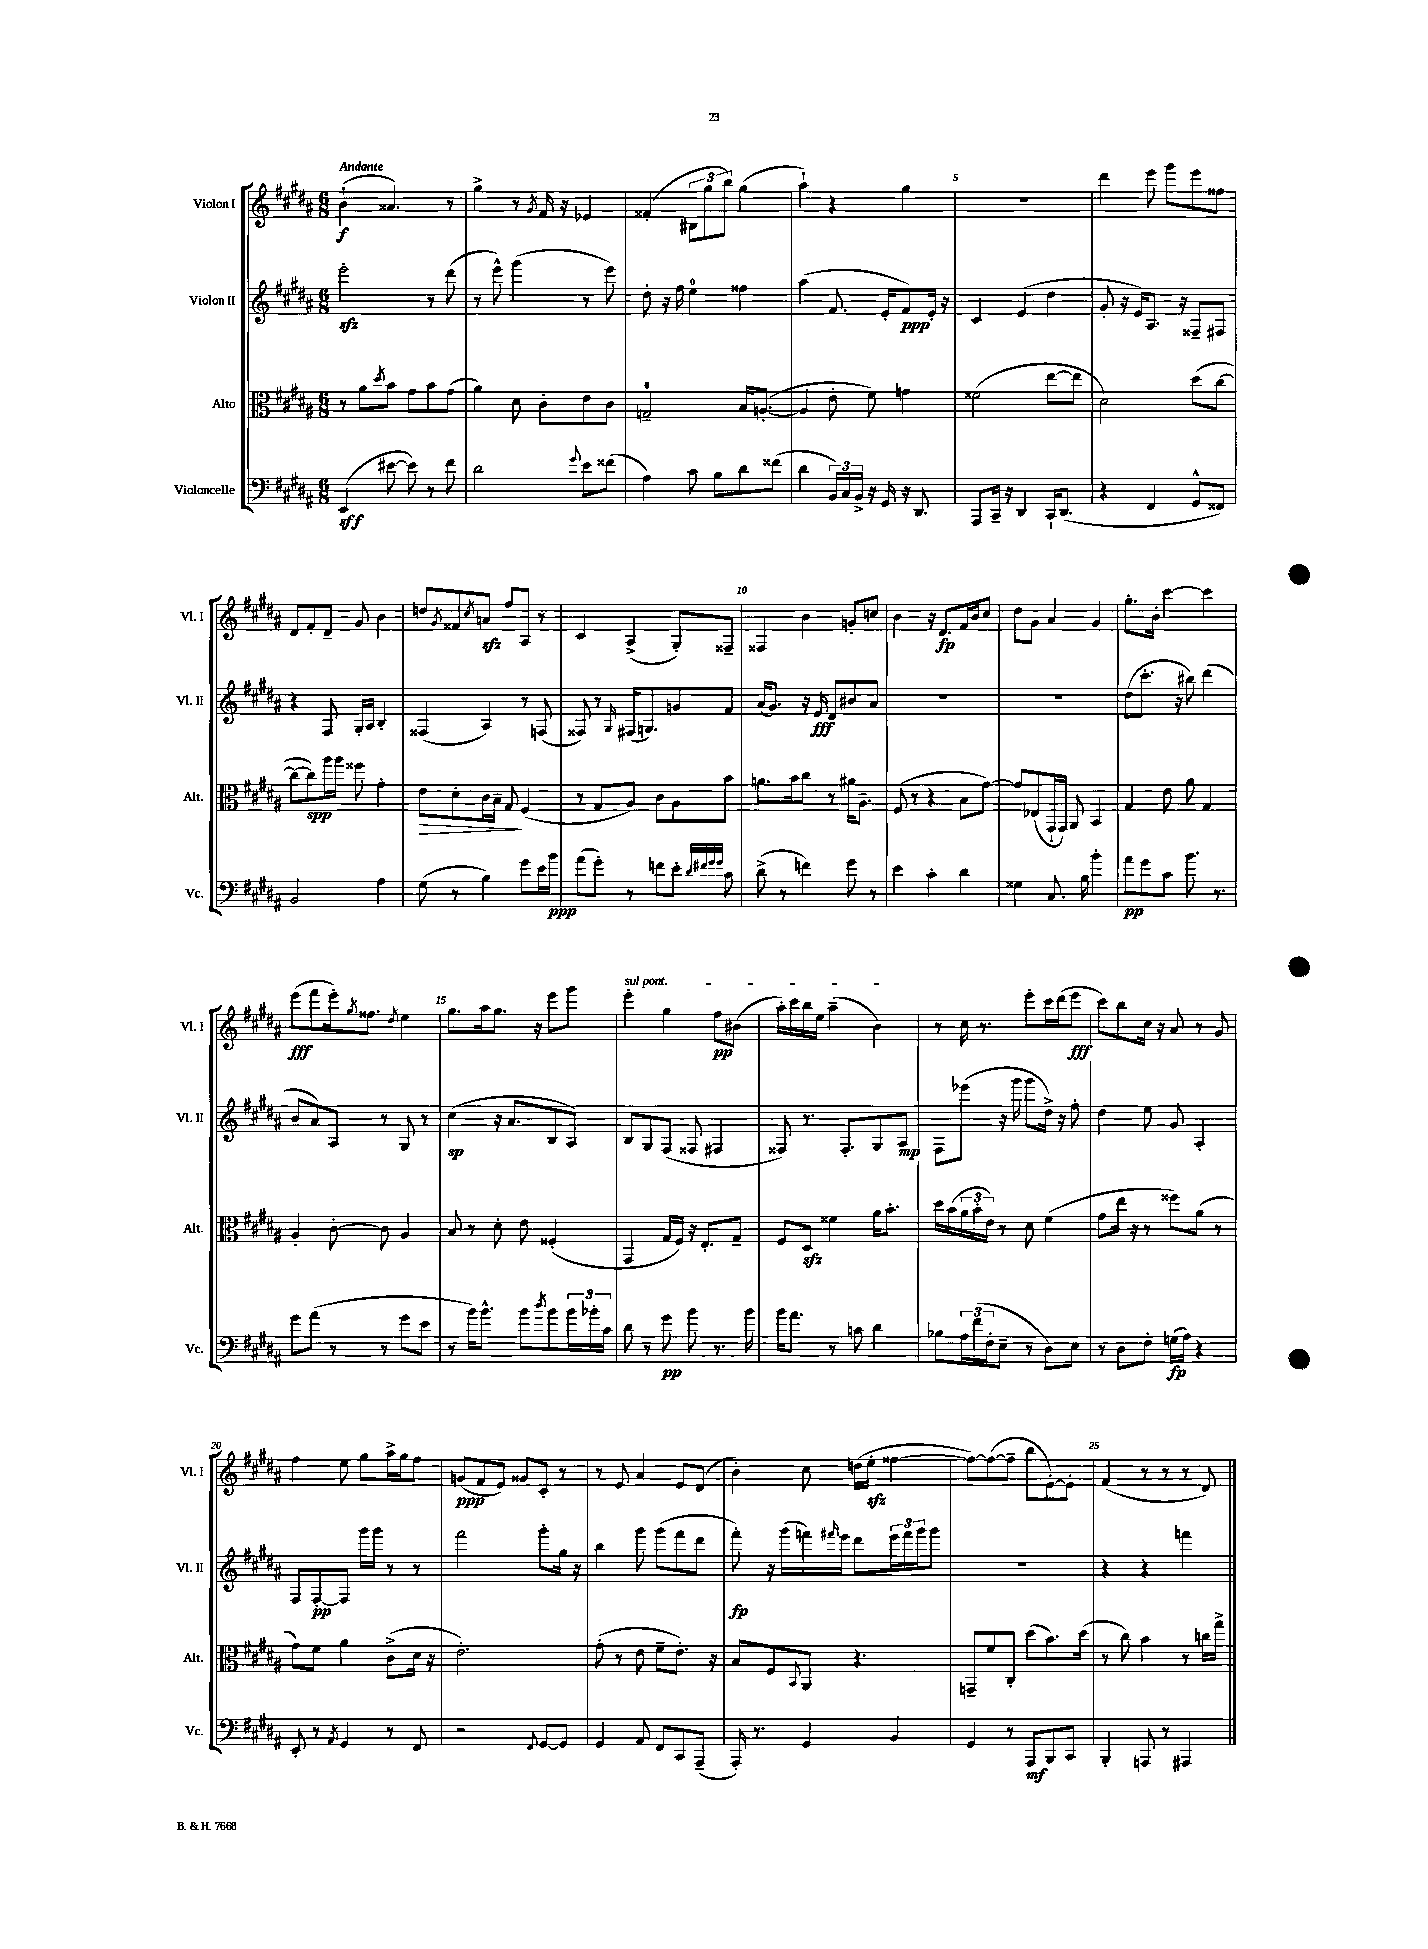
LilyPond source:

<<
\new StaffGroup <<
\new Staff = "s0" \with { instrumentName = "Violon I" shortInstrumentName = "Vl. I" } {
    \clef treble \key b \major \numericTimeSignature \time 6/8 \tempo "Andante"
    b'4-!\f( aisis'4.) r8 |
    gis''4-> r8 \acciaccatura { gis'8 } fis'16 r16 ees'4 |
    fisis'4-.( \tuplet 3/2 { bis8 gis''8 b''8) } gis''4( |
    ais''4-!) r4 gis''4 |
    R2. |
    dis'''4 e'''8 gis'''8 e'''8 fisis''8 |
    dis'8 fis'8-. dis'8-- gis'8 b'4 |
    d''8 \acciaccatura { gis'8 } fisis'8 \acciaccatura { cis''8 } a'8\sfz fis''8 ais8 r8 |
    cis'4 ais4->( gis8-.) fisis8-- |
    fisis4 b'4 g'8-. c''8 |
    b'4 r16 dis'8.\fp fis'16 b'16 cis''8 |
    dis''8 gis'8 ais'4 gis'4 |
    gis''8.-. b'16-. cis'''4~ cis'''4 |
    e'''8\fff( fis'''8 e'''16-.) \acciaccatura { gis''8 } fisis''8. \acciaccatura { dis''8 } e''4 |
    gis''8. ais''16 gis''8. r16 e'''8 gis'''8 |
    \once \override TextSpanner.bound-details.left.text = \markup { \italic "sul pont." } e'''4-.\startTextSpan gis''4 fis''8\pp bis'8( |
    ais''16-.) cis'''16 b''16 e''16 ais''4--( b'4\stopTextSpan) |
    r8 cis''16 r8. e'''8-. cis'''16 dis'''16( e'''8\fff |
    cis'''8) b''8 cis''16 r16 ais'8 r8 gis'8 |
    fis''4 e''8 gis''8 ais''16-> gis''16 fis''8 |
    g'8\ppp( fis'8 e'8) gisis'8 cis'8-. r8 |
    r8 e'8 ais'4 e'8 dis'8( |
    b'4-.) cis''8 d''16( e''16-.\sfz fisis''4~ |
    fisis''8~) fisis''8~( fisis''8-- b''8 e'8~-.) e'8-. |
    fis'4( r8 r8 r8 dis'8) \bar "|." |
}
\new Staff = "s1" \with { instrumentName = "Violon II" shortInstrumentName = "Vl. II" } {
    \clef treble \key b \major \numericTimeSignature \time 6/8
    e'''2-.\sfz r8 dis'''8( |
    r8 e'''8-^) gis'''4( r8 e'''8) |
    dis''8-. r16 fis''16 e''4-0 fisis''4 |
    ais''4( fis'8. e'16-. fis'8\ppp) e'16-. r16 |
    cis'4 e'4( dis''4 |
    gis'8-. r16 e'16) ais8. r16 fisis8-- fis8 |
    r4 fis8 gis16-. ais16 b4-. |
    fisis4( ais4) r8 f8( |
    fisis8) r8 \grace { gis16 } fis16( g8.) g'8 fis'8 |
    ais'16( gis'8.) r16 e'16\fff dis'8 bis'8 ais'8 |
    R2. |
    R2. |
    dis''8( cis'''8.-. r16 bis''8) dis'''4( |
    b'8 ais'8) ais8 r8 gis8 r8 |
    cis''4\sp( r16 ais'8. b8 ais8) |
    b8 gis8 fis8( fisis8 fis4 |
    fisis8) r8. fisis8.-. gis8 ais8\mp |
    fis8 ees'''8( r16 gis'''16 gis'''8 dis''16->) r16 fis''8-. |
    dis''4 e''8 gis'8 ais4-. |
    fis8 fis8~-.\pp fis8 gis'''16 gis'''16 r8 r8 |
    fis'''2 gis'''8-. gis''16 r16 |
    b''4 gis'''8 gis'''8( fis'''8 dis'''8 |
    fis'''8-.\fp) r16 gis'''16( f'''16) \grace { fis'''16 } e'''16 dis'''8 \tuplet 3/2 { e'''16 fis'''16 gis'''16 } gis'''8 |
    R2. |
    r4 r4 f'''4 \bar "|." |
}
\new Staff = "s2" \with { instrumentName = "Alto" shortInstrumentName = "Alt." } {
    \clef alto \key b \major \numericTimeSignature \time 6/8
    r8 ais'8 \acciaccatura { dis''8 } b'8 gis'8 b'8 gis'8( |
    ais'4) dis'8 cis'8-. e'8 cis'8 |
    g2-0-- b16 a8.~-.( |
    a4 e'8-. fis'8) g'4 |
    fisis'2( e''8~ e''8 |
    dis'2) dis''8( cis''8~ |
    cis''8~ cis''8\spp) ais''16 ais''16 fisis''8 gis'4-. |
    e'8\> dis'8-. cis'16 b16-- gis8\! fis4( |
    r8 gis8 ais8) cis'8 ais8 b'8 |
    a'8. b'16 cis''8 r8 ais'16 ais8.-- |
    fis8( r8 r4 b8 gis'8~) |
    gis'8 ees8( gis,16-! gis,16) ais,8 b,4 |
    gis4 e'8 ais'8 gis4 |
    ais4-. cis'8~-. cis'8 ais4 |
    b8 r8 dis'8-. e'8 fisis4-.( |
    gis,4 gis16 fis16) r16 e8.-. gis8-- |
    fis8 dis8\sfz fisis'4 ais'16 b'8.-. |
    dis''16 b'16( \tuplet 3/2 { ais'16 b'16-. e'16) } r8 dis'8 fis'4( |
    gis'8 e''16 r16 r8 fisis''8) ais'8( r8 |
    gis'8) fis'8 ais'4 cis'8->( dis'16 r16 |
    e'2.-.) |
    gis'8-.( r8 e'8 fis'8-- e'8.-.) r16 |
    b8 fis8 \appoggiatura { b,8 } ais,8 r4. |
    g,8-- fis'8 cis8-. dis''8( b'8.) dis''16( |
    r8 cis''8) b'4 r8 c''16 gis''16-> \bar "|." |
}
\new Staff = "s3" \with { instrumentName = "Violoncelle" shortInstrumentName = "Vc." } {
    \clef bass \key b \major \numericTimeSignature \time 6/8
    e,4\sff( eis'8~ eis'8) r8 fis'8 |
    dis'2 \appoggiatura { gis'8 } e'8 fisis'8( |
    ais4) cis'8 b8 dis'8 fisis'8( |
    dis'4 \tuplet 3/2 { b,16) cis16 b,16-> } r16 gis,16 r16 dis,8. |
    ais,,8 cis,16-- r16 dis,4 cis,16-! dis,8.( |
    r4 fis,4 gis,8-^ fisis,8) |
    b,2 ais4 |
    gis8( r8 b4) gis'8 e'16 b'16\ppp |
    ais'8( gis'8-.) r8 f'8 e'8-. \grace { dis'32 fis'32 gis'32 gis'32 } cis'8 |
    dis'8->( r8 f'4) gis'8 r8 |
    e'4 cis'4-. dis'4 |
    gisis4 cis8. b16 b'4-. |
    ais'8\pp gis'8 cis'8 b'8. r8. |
    gis'8 ais'8( r8 r8 gis'8 e'8 |
    r8 b'16) b'8.-^ b'8 \acciaccatura { dis''8 } b'8 \tuplet 3/2 { b'16 bes'16-. cis'16 } |
    dis'8 r8 gis'8\pp b'8 r8. b'16 |
    b'16 ais'8. r8 c'8 dis'4 |
    bes8 \tuplet 3/2 { ais16 fis'16( fis16-. } e8-- r8 dis8) e8 |
    r8 dis8 fis8-. g16\fp( ais16) r4 |
    e,8-. r8 \acciaccatura { ais,8 } gis,4 r8 fis,8 |
    r2 \appoggiatura { fis,8 } gis,8~ gis,8 |
    gis,4 ais,8 fis,8 cis,8 ais,,8--( |
    ais,,16-.) r8. gis,4 b,4 |
    gis,4 r8 ais,,8\mf b,,8 cis,8 |
    b,,4-. a,,8 r8 ais,,4 \bar "|." |
}
>>
>>
\layout { \context { \Score \override BarNumber.break-visibility = ##(#f #t #t) barNumberVisibility = #(every-nth-bar-number-visible 5) } }
